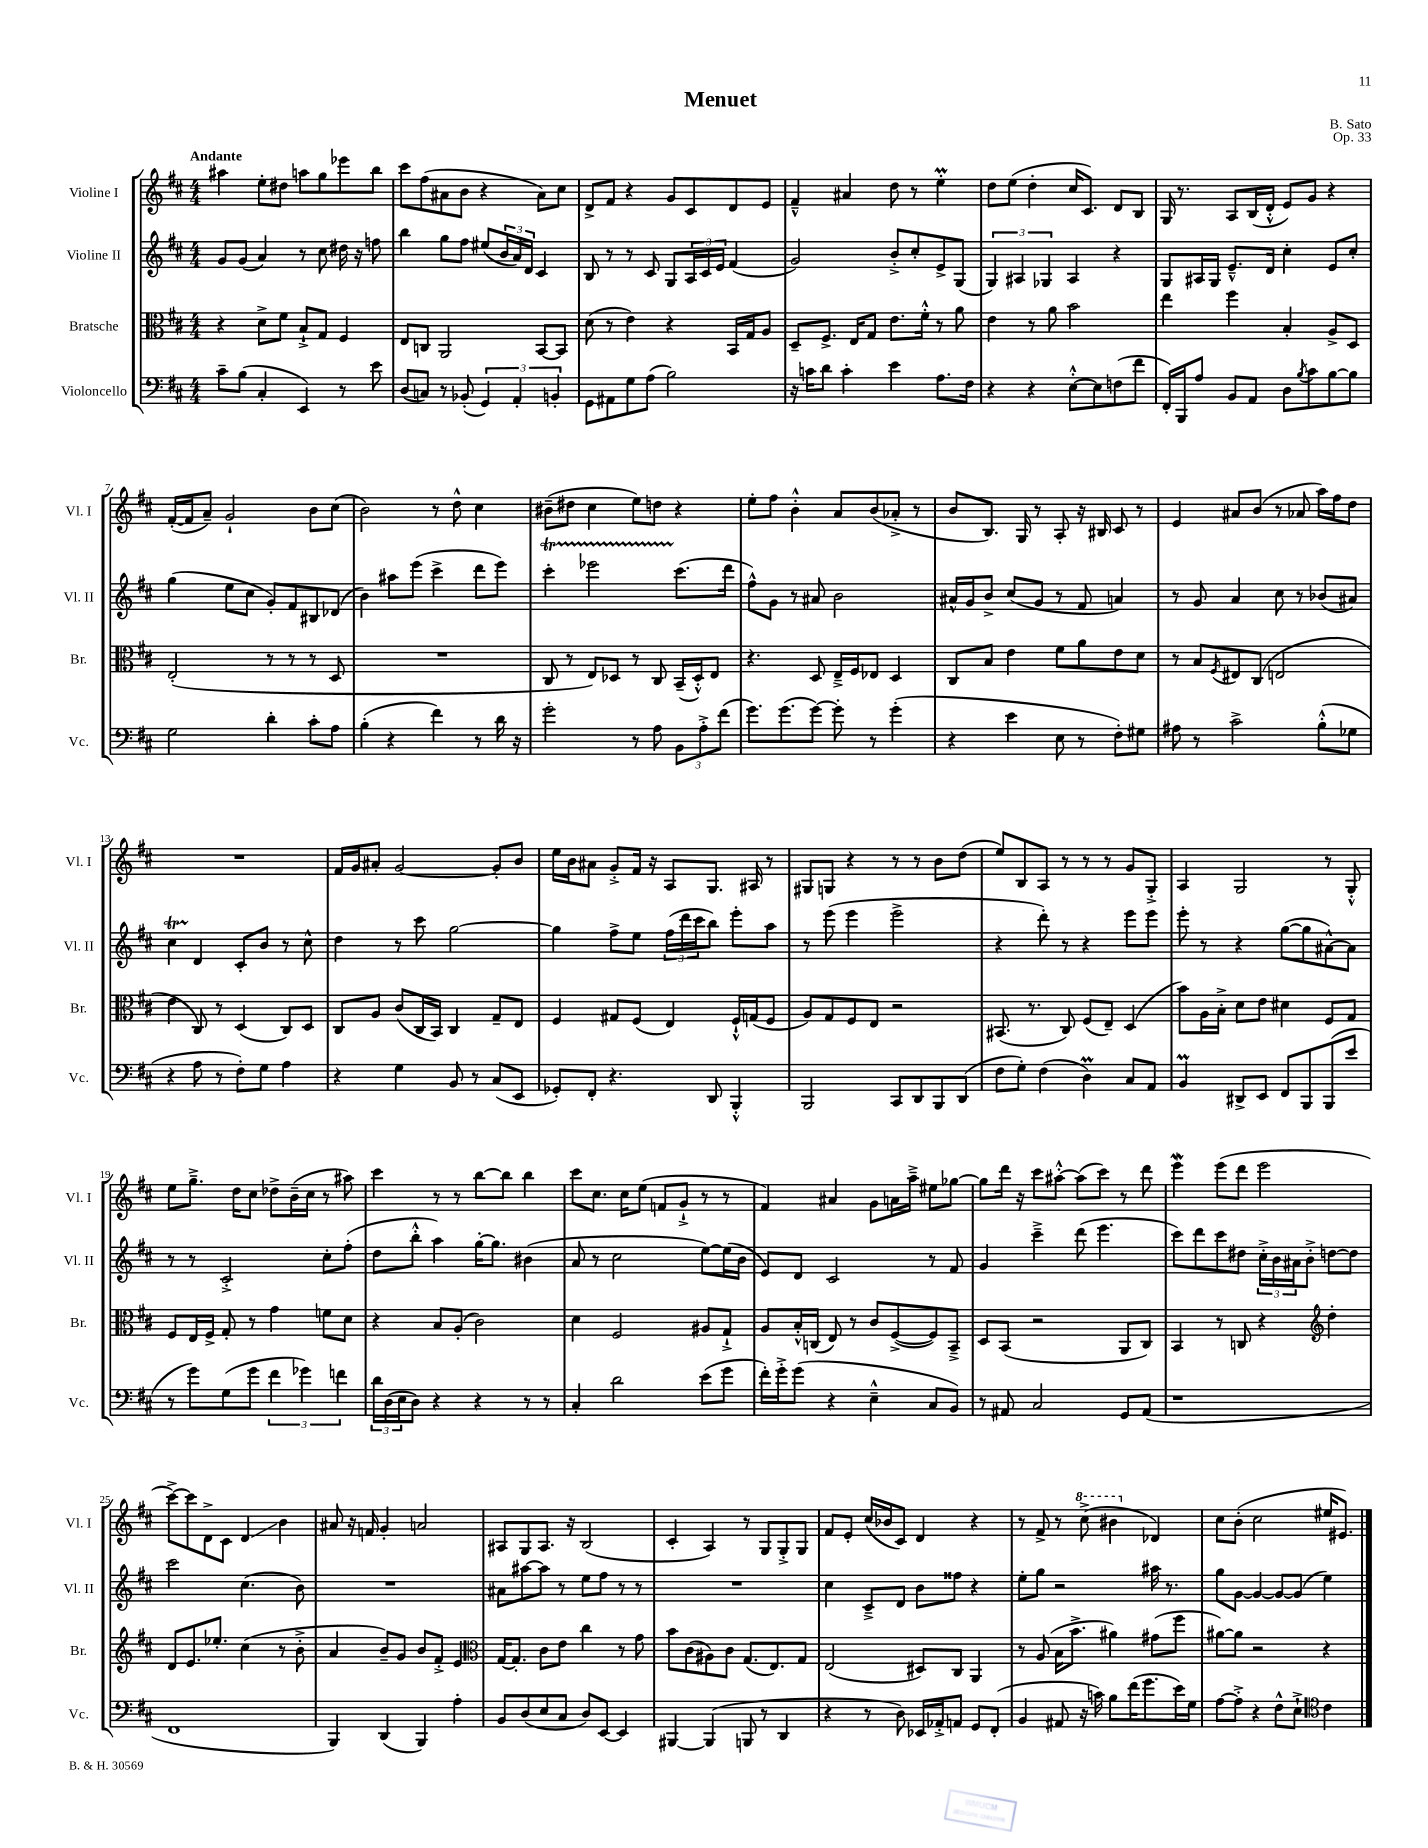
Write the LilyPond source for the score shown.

\header { title = "Menuet" composer = "B. Sato" opus = "Op. 33" }
<<
\new StaffGroup <<
\new Staff = "s0" \with { instrumentName = "Violine I" shortInstrumentName = "Vl. I" } {
    \clef treble \key d \major \numericTimeSignature \time 4/4 \tempo "Andante"
    ais''4 e''8-. dis''8 a''8 g''8 ees'''8 b''8 |
    cis'''8 fis''8( ais'8 b'8 r4 ais'8) cis''8 |
    d'8-> fis'8 r4 g'8 cis'8 d'8 e'8 |
    fis'4---^ ais'4 d''8 r8 e''4-.\prall |
    d''8 e''8( d''4-. cis''16 cis'8.) d'8 b8 |
    g16 r8. a8 b16( d'16-.-^ e'8) g'8 r4 |
    fis'16~-.( fis'16 a'8--) g'2-! b'8 cis''8( |
    b'2) r8 d''8-^ cis''4 |
    bis'8--( dis''8 cis''4 e''8) d''8 r4 |
    e''8-. fis''8 b'4-.-^ a'8 b'8( aes'8-.-> r8 |
    b'8 b8.) g16 r8 a8-. r16 bis16 cis'8 r8 |
    e'4 ais'8 b'8( r8 aes'8 a''16) fis''16 d''8 |
    R1 |
    fis'16 g'16 ais'8-. g'2~ g'8-. b'8 |
    e''16 b'16 ais'8 g'8-.-> fis'16 r16 a8 g8. ais16 r8 |
    gis8 g8 r4 r8 r8 b'8 d''8( |
    e''8) b8 a8 r8 r8 r8 g'8 g8-.-> |
    a4 g2 r8 g8-.-^ |
    e''8 g''8.---> d''16 cis''8 des''8-> b'16--( cis''16 r8 ais''8) |
    cis'''4 r8 r8 b''8~ b''8 b''4 |
    cis'''8 cis''8. cis''16 e''8( f'8 g'8-!-> r8 r8 |
    fis'4) ais'4 g'8 a'16 a''16---> eis''8 ges''8~ |
    ges''8 d'''16 r16 cis'''8 ais''8~-.-^ ais''8( cis'''8) r8 d'''8 |
    e'''4\mordent e'''8( d'''8 e'''2 |
    cis'''8~->) cis'''8 d'8-> cis'8 d'4\glissando b'4 |
    ais'8 r16 f'16 g'4-. a'2 |
    ais8 g8 ais8. r16 b2( |
    cis'4-. a4) r8 g8 g8-.-> g8 |
    fis'8 e'8-. cis''16( bes'16 cis'8) d'4 r4 |
    r8 fis'8-> r8 \ottava #1 cis'''8->( bis''4 \ottava #0 des'4) |
    cis''8 b'8-.( cis''2 eis''16 eis'8.) \bar "|." |
}
\new Staff = "s1" \with { instrumentName = "Violine II" shortInstrumentName = "Vl. II" } {
    \clef treble \key d \major \numericTimeSignature \time 4/4
    g'8 g'8( a'4) r8 cis''8 dis''16 r16 f''8 |
    b''4 g''8 fis''8 eis''8( \tuplet 3/2 { b'16 a'16) d'16 } cis'4 |
    b8 r8 r8 cis'8 g8 \tuplet 3/2 { a16 cis'16 e'16 } fis'4( |
    g'2) b'8-.-> cis''8-. e'8-> g8( |
    \tuplet 3/2 { g4) ais4 ges4 } ais4 r4 |
    g8 ais16 g16 e'8.---^ d'16 cis''4-. e'8 cis''8-. |
    g''4( e''8 cis''8 g'8-.) fis'8 bis8 des'8( |
    b'4) ais''8 e'''8( cis'''4-> d'''8 e'''8) |
    cis'''4-.\startTrillSpan ees'''2 cis'''8.\stopTrillSpan( d'''16 |
    fis''8-^) g'8 r8 ais'8 b'2 |
    ais'16-^ g'16 b'8-> cis''8( g'8 r8 fis'8 a'4) |
    r8 g'8 a'4 cis''8 r8 bes'8( ais'8) |
    cis''4\startTrillSpan d'4\stopTrillSpan cis'8-. b'8 r8 cis''8-^ |
    d''4 r8 cis'''8 g''2~ |
    g''4 fis''8-> e''8 \tuplet 3/2 { fis''16( d'''16 cis'''16 } b''8) e'''8-. a''8 |
    r8 e'''8( e'''4 e'''2-> |
    r4 d'''8-.) r8 r4 e'''8 e'''8 |
    e'''8-. r8 r4 g''8~( g''8 ais'8~-^) ais'8 |
    r8 r8 cis'2-.-> cis''8-. fis''8-.( |
    d''8 b''8-.-^ a''4) g''16~-. g''8. bis'4( |
    a'8 r8 cis''2 e''8~) e''16( b'16 |
    e'8) d'8 cis'2 r8 fis'8 |
    g'4 cis'''4---> d'''8( e'''4. |
    cis'''8) d'''8 cis'''8 dis''8 \tuplet 3/2 { cis''16-.-> b'16 ais'16 } b'8-.-> d''8~ d''8 |
    cis'''2 cis''4.( b'8) |
    R1 |
    ais'8 ais''8~ ais''8 r8 e''8 fis''8 r8 r8 |
    R1 |
    cis''4 cis'8---> d'8 b'8 fisis''8 r4 |
    e''8-. g''8 r2 ais''16 r8. |
    g''8 g'8~ g'4~ g'8~ g'8( e''4) \bar "|." |
}
\new Staff = "s2" \with { instrumentName = "Bratsche" shortInstrumentName = "Br." } {
    \clef alto \key d \major \numericTimeSignature \time 4/4
    r4 d'8-> fis'8 b8-!-> g8 fis4 |
    e8 c8 a,2 b,8~ b,8 |
    d'8( r8 e'4) r4 b,16 g16 a8 |
    d8-- fis8.-> e16 g8 e'8. fis'16-.-^ r8 a'8 |
    e'4 r8 a'8 b'2 |
    e''4 fis''4 b4-. a8-> d8 |
    e2-.( r8 r8 r8 d8 |
    R1 |
    cis8 r8 e8) des8 r8 cis8 b,16--( des16-.-^) e8 |
    r4. d8 e16---> fis16 ees8 d4 |
    cis8 b8 e'4 fis'8 a'8 e'8 d'8 |
    r8 b8 \acciaccatura { fis8 } eis8 cis8( e2 |
    e'4 cis8) r8 d4( cis8) d8 |
    cis8 a8 cis'8( cis16 b,16) cis4 g8-- e8 |
    fis4 gis8 fis8( e4) fis16-!-^ g16( fis8 |
    a8) g8 fis8 e8 r2 |
    bis,8.( r8. cis8) fis8( e8--) d4( |
    b'8) a16 b16-.-> d'8 e'8 dis'4 fis8 g8 |
    fis8 e16 fis16-> g8-. r8 g'4 f'8 d'8 |
    r4 b8 a8-.( cis'2) |
    d'4 fis2 ais8 g8-!-> |
    a8 b16-.-^ c16( e8) r8 cis'8 fis8~->( fis8) b,8---> |
    d8 b,8( r2 a,8 cis8) |
    b,4 r8 c8 r4 \clef treble d''4-. |
    d'8 e'8. ees''8.-. cis''4( r8 b'8-.-> |
    a'4 b'8--) g'8 b'8 fis'8-.-> e'4 |
    \clef alto g16~ g8.-. cis'8 e'8 cis''4 r8 g'8 |
    b'8 cis'8( ais8) cis'8 g8.( e8.) g8 |
    e2( dis8) cis8 a,4 |
    r8 a8( b16 b'8.-> ais'4) gis'8( fis''8 |
    ais'8~) ais'8 r2 r4 \bar "|." |
}
\new Staff = "s3" \with { instrumentName = "Violoncello" shortInstrumentName = "Vc." } {
    \clef bass \key d \major \numericTimeSignature \time 4/4
    cis'8-- b8( cis4-. e,4) r8 e'8 |
    d8( c8) r8 bes,8-.( \tuplet 3/2 { g,4) a,4-. b,4-. } |
    g,8 ais,8 g8 a8( b2) |
    r16 c'16 d'8 c'4-. e'4 a8. fis16 |
    r4 r4 e8~-.-^ e8 f8( fis'8 |
    fis,16-.) b,,16 a8 b,8 a,8 d8 \acciaccatura { b8 } cis'8 b8~ b8 |
    g2 d'4-. cis'8-. a8 |
    b4-.( r4 fis'4) r8 d'16 r16 |
    g'2-. r8 a8 \tuplet 3/2 { b,8 a8-.-> fis'8( } |
    g'8.) g'8.( g'8~) g'8-. r8 g'4-.( |
    r4 e'4 e8 r8 fis8-.) gis8 |
    ais8 r8 cis'2-> b8-.-^( ges8 |
    r4 a8 r8 fis8-.) g8 a4 |
    r4 g4 b,8 r8 cis8( e,8 |
    ges,8-.) fis,8-. r4. d,8 b,,4-.-^ |
    b,,2 cis,8 d,8 b,,8 d,8( |
    fis8 g8-.) fis4( d4\prall) cis8 a,8 |
    b,4\prall dis,8-> e,8 fis,8 b,,8 b,,8( e'8 |
    r8 g'8) g8( g'8 \tuplet 3/2 { fis'4 ges'4) f'4 } |
    \tuplet 3/2 { d'16 d16( e16 } d8) r4 r4 r8 r8 |
    cis4-. d'2 e'8( g'8 |
    fis'16-.) g'16-.-> g'8( r4 e4---^ cis8 b,8) |
    r8 ais,8 cis2 g,8 ais,8( |
    r1 |
    fis,1 |
    b,,4) d,4( b,,4) a4-. |
    b,8 d8( e8 cis8 d8) e,8~ e,4 |
    bis,,4~ bis,,4( b,,8 r8 d,4 |
    r4 r8 d8) ees,16 aes,16-.-> a,8 g,8 fis,8-.( |
    b,4 ais,8 r16 c'16) b8 fis'16( g'8. e'16) g16 |
    a8~ a8-.-> r4 fis8-^ e8-!-> \clef tenor cis'4 \bar "|." |
}
>>
>>
